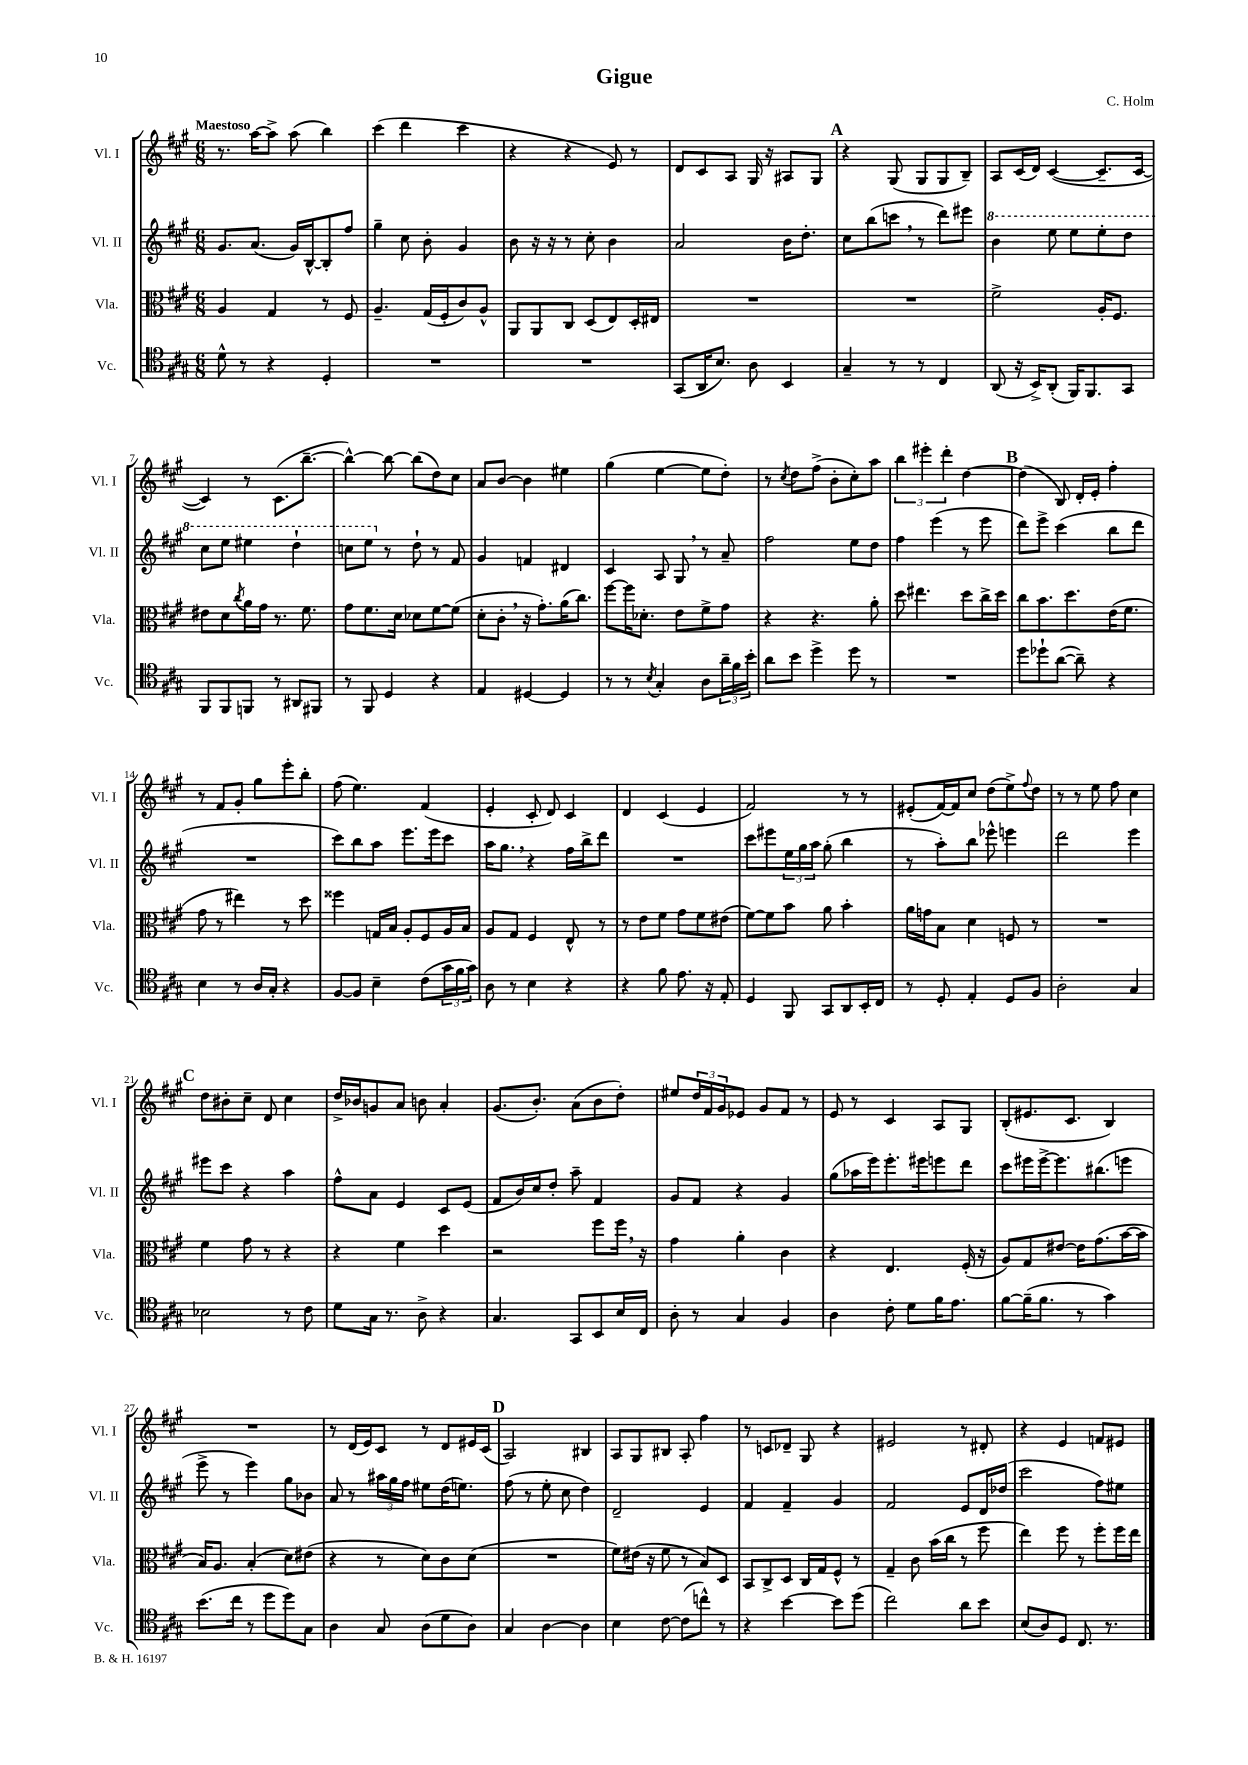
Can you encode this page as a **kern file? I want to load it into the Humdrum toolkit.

**kern	**kern	**kern	**kern
*staff4	*staff3	*staff2	*staff1
*clefC4	*clefC3	*clefG2	*clefG2
*k[f#c#g#]	*k[f#c#g#]	*k[f#c#g#]	*k[f#c#g#]
*M6/8	*M6/8	*M6/8	*M6/8
8d^^	4A	8.g#	8.r
8r	.	.	.
.	.	(8.a	[16aa
4r	4G#	.	8aa^]
.	.	16g#)	(8aa
.	.	[16B^^	.
4D'	8r	8B']	4bb)
.	8F#	8ff#	.
=	=	=	=
2.r	4.A~	4gg#~	(4ccc#
.	.	8cc#	4ddd
.	(16G#	8b'	.
.	16F#'	.	.
.	8c#)	4g#	4ccc#
.	8A^^	.	.
=	=	=	=
2.r	8AA	8b	4r
.	8AA	16r	.
.	.	16r	.
.	8C#	8r	4r
.	(8D	8cc#'	.
.	8E)	4b	8e)
.	16D'	.	8r
.	16E#	.	.
=	=	=	=
(8GG#	2.r	2a	8d
16AA	.	.	8c#
8.B)	.	.	.
.	.	.	8A
8A	.	.	16G#
.	.	.	16r
4BB	.	16b	8A#
.	.	8.dd'	.
.	.	.	8G#
=	=	=	=
4G#~	2.r	8cc#	4r
.	.	(8bb	.
8r	.	8ccc	(8G#
8r	.	8r	8G#
4C#	.	8ddd)	8G#
.	.	8eee#	8B~)
=	=	=	=
(8AA	2f#^	4bb	8A
16r	.	.	(16c#
16BB^)	.	.	16d)
(8AA'	.	8eee	([4c#
16FF#)	.	8eee	.
8.FF#	.	.	.
.	16A'	8eee'	8.c#~]
.	8.F#	.	.
8GG#	.	8ddd	.
.	.	.	[16c#
=	=	=	=
8FF#	8e#	8ccc#	4c#])
8FF#	8d	8eee	.
.	8qcc#	.	.
8FF	16a	4eee#	8r
.	16g#	.	.
8r	8.r	.	(8.c#
8AA#	.	4ddd`	.
.	8.f#	.	[8.bb~
8FF#	.	.	.
=	=	=	=
8r	8g#	8ccc	4bb^^_)
8FF#	8.f#	8eee	.
4D	.	8r	8bb_
.	16d	.	.
.	8d-	8dd`	(8bb]
4r	[8f#	8r	8dd)
.	(8f#]	8f#	8cc#
=	=	=	=
4E	8d'	4g#	8a
.	8c#'	.	[8b
[4D#	16r	4f	4b]
.	8.g#')	.	.
4D#]	(16a	4d#	4ee#
.	8.cc#)	.	.
=	=	=	=
8r	[8ff#	4c#	(4gg#
8r	16ff#]	.	.
.	8.d-'	.	.
8qB	.	.	.
4G#'	.	8A	[4ee
.	8e	8G#	.
8A	8f#^	8r	8ee]
24a~	8g#	8a~	8dd')
24f#	.	.	.
24b'	.	.	.
=	=	=	=
8a	4r	2ff#	8r
.	.	.	8qcc#
8b	.	.	8dd
4dd^	4.r	.	(8ff#^
.	.	.	8b'
8dd	.	8ee	8cc#')
8r	8a'	8dd	8aa
=	=	=	=
2.r	8dd	4ff#	6bb
.	4.ee#	.	.
.	.	.	6eee#'
.	.	(4eee	.
.	.	.	6ddd'
.	8dd	8r	[4dd
.	16cc#^	8eee	.
.	16dd	.	.
=	=	=	=
8dd	8cc#	8ddd)	(4dd]
8dd-`	8.b	8eee^	.
([8a	.	(4ccc#	8B)
.	8.dd	.	.
8a~])	.	.	16d'
.	.	.	16e'
4r	(16e	8bb	4ff#'
.	8.f#	.	.
.	.	8ddd	.
=	=	=	=
4B	8g#	2.r	8r
.	8r	.	8f#
8r	4ee#)	.	8g#'
16A	.	.	8gg#
16G#'	.	.	.
4r	8r	.	8eee'
.	8dd	.	8bb'
=	=	=	=
[8F#	4ff##	8ccc#)	(8ff#
8F#]	.	8bb	4.ee)
4B~	16G	8aa	.
.	16B	.	.
.	8A'	8.eee	.
(8c#	8F#	.	(4f#
.	.	16eee	.
24g#	16A	8ccc#	.
24f#	.	.	.
.	16B	.	.
24g#)	.	.	.
=	=	=	=
8A	8A	16aa	4e'
.	.	8.gg#	.
8r	8G#	.	.
4B	4F#	4r	8c#'
.	.	.	8d)
4r	8E^^	16ff#	4c#
.	.	16bb^	.
.	8r	8ddd	.
=	=	=	=
4r	8r	2.r	4d
.	8e	.	.
8f#	8f#	.	(4c#
8.e	8g#	.	.
.	8f#	.	4e
16r	.	.	.
8E'	(8e#	.	.
=	=	=	=
4D	[8f#)	8ccc#	2f#)
.	8f#]	8eee#	.
8FF#	8b	24ee	.
.	.	24gg#	.
.	.	24aa	.
8GG#	8a	(8gg#'	.
8AA	4b'	4bb	8r
16BB'	.	.	8r
16C#	.	.	.
=	=	=	=
8r	16a	8r	(8e#'
.	16g	.	.
8D'	8B	8aa')	[16f#)
.	.	.	16f#]
4E'	4d	8bb	8cc#
.	.	8eee-^^	(8dd
8D	8F	4eee	8ee^)
.	.	.	8qqff#
8F#	8r	.	8dd
=	=	=	=
2A'	2.r	2ddd	8r
.	.	.	8r
.	.	.	8ee
.	.	.	8ff#
4G#	.	4eee	4cc#
=	=	=	=
2B-	4f#	8eee#	8dd
.	.	8ccc#	8b#'
.	8g#	4r	8cc#~
.	8r	.	8d
8r	4r	4aa	4cc#
8c#	.	.	.
=	=	=	=
8d	4r	8ff#^^	16dd^
.	.	.	16b-
16G#	.	8a	8g
8.r	.	.	.
.	4f#	4e	8a
8A^	.	.	8b
4r	4dd	8c#	4a'
.	.	(8e	.
=	=	=	=
4.G#	2r	8f#	(8.g#
.	.	16b)	.
.	.	16cc#	8.b')
.	.	8dd'	.
8GG#	.	8aa~	(8a
8BB	8ff#	4f#	8b
16B	16ff#	.	8dd')
16C#	16r	.	.
=	=	=	=
8A'	4g#	8g#	8ee#
8r	.	8f#	24dd
.	.	.	24f#
.	.	.	24g#
4G#	4a'	4r	8e-
.	.	.	8g#
4F#	4c#	4g#	8f#
.	.	.	8r
=	=	=	=
4A	4r	(8gg#	8e
.	.	16aa-	8r
.	.	16eee)	.
8c#'	4.E	8.eee'	4c#
8d	.	.	.
.	.	16eee#	.
16f#	.	8eee	8A
8.e	.	.	.
.	(16F#'	8ddd	8G#
.	16r	.	.
=	=	=	=
[8f#	8A)	8ccc#	(8B'
(16f#~]	8G#	16eee#	8.e#
8.f#	.	[16eee#^	.
.	[8e#	8.eee#]	.
.	.	.	8.c#
8r	16e#]	.	.
.	(8.g#	(8.bb#	.
4g#)	.	.	4B)
.	[16b	8eee	.
.	16b]	.	.
=	=	=	=
(8.b	16B)	8eee^	2.r
.	8.A	.	.
.	.	8r	.
16cc#	.	.	.
8r	(4B'	4eee)	.
8dd	.	.	.
8dd)	8d)	8gg#	.
8G#	(8e#	8b-	.
=	=	=	=
4A	4r	8a	8r
.	.	8r	(16d
.	.	.	16e)
8G#	8r	24aa#	8c#
.	.	24gg#	.
.	.	24ff#	.
(8A	8d)	8ee#	8r
8d	8c#	(16dd	8d
.	.	8.ee)	.
8A)	(8d	.	16e#
.	.	.	(16c#
=	=	=	=
4G#	2.r	(8ff#	2A)
.	.	8r	.
[4A	.	8ee'	.
.	.	8cc#	.
4A]	.	4dd)	4B#
=	=	=	=
4B	8f#)	2d~	8A
.	(16e#	.	8G#
.	16r	.	.
[8c#	8f#	.	8B#
(8c#]	8r	.	8A'
8cc^^)	8B)	4e	4ff#
8r	8D	.	.
=	=	=	=
4r	8BB	4f#	8r
.	8C#^	.	8c
[4b	8D	4f#~	8d-~
.	16C#	.	8G#
.	16G#	.	.
8b]	8F#^^	4g#	4r
(8dd	8r	.	.
=	=	=	=
2cc#)	4G#~	2f#	2e#
.	8c#	.	.
.	(16b	.	.
.	16cc#	.	.
8a	8r	8e	8r
8b	8ff#	16d	8d#'
.	.	(16dd-	.
=	=	=	=
(8B	4ee)	2ccc#	4r
8A)	.	.	.
8D	8ff#	.	4e
8.C#	8r	.	.
.	8ff#'	8ff#)	8f
8.r	.	.	.
.	16ff#	8ee#	8e#
.	16ee	.	.
==	==	==	==
*-	*-	*-	*-
